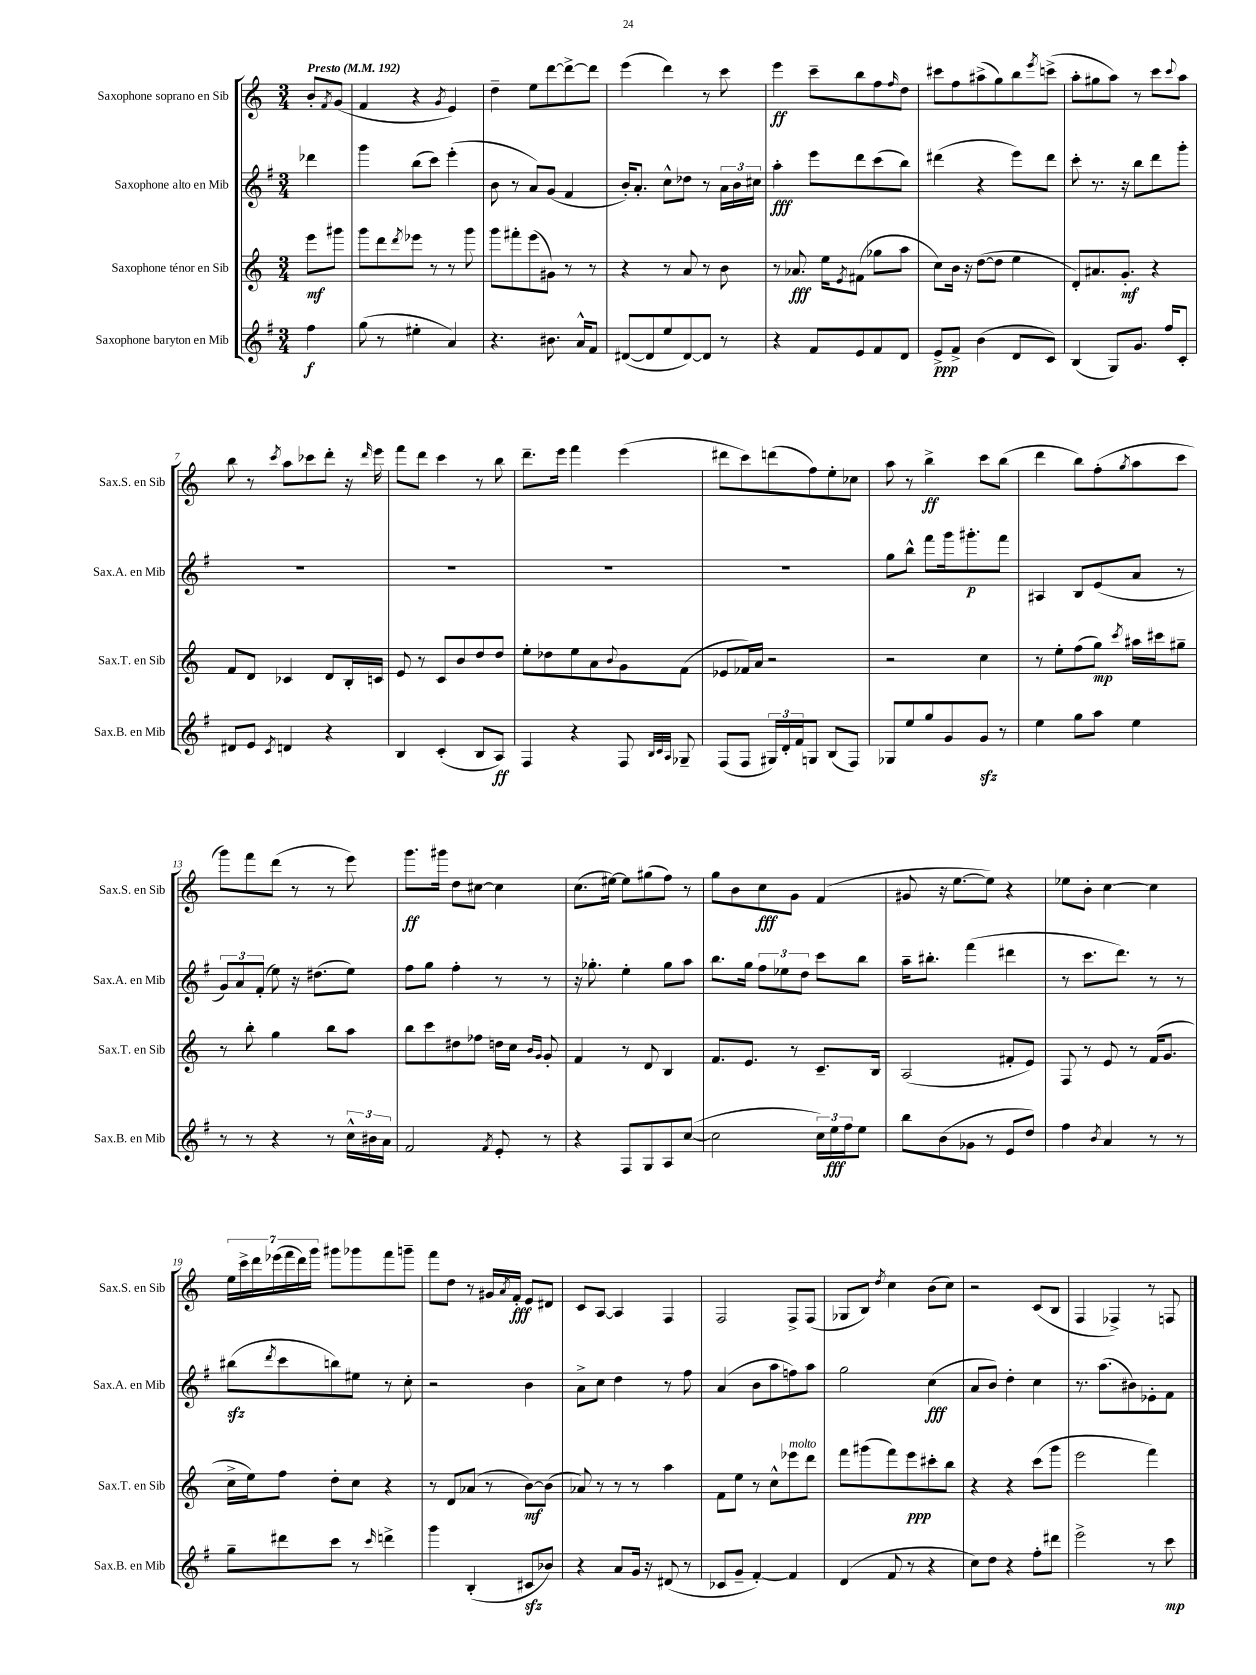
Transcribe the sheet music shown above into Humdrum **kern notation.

**kern	**dynam	**kern	**dynam	**kern	**dynam	**kern	**dynam
*part4	*part4	*part3	*part3	*part2	*part2	*part1	*part1
*staff4	*staff4	*staff3	*staff3	*staff2	*staff2	*staff1	*staff1
*I"Saxophone baryton en Mib	*	*I"Saxophone ténor en Sib	*	*I"Saxophone alto en Mib	*	*I"Saxophone soprano en Sib	*
*I'Sax.B. en Mib	*	*I'Sax.T. en Sib	*	*I'Sax.A. en Mib	*	*I'Sax.S. en Sib	*
*clefG2	*	*clefG2	*	*clefG2	*	*clefG2	*
*k[f#]	*	*k[]	*	*k[f#]	*	*k[]	*
*M3/4	*	*M3/4	*	*M3/4	*	*M3/4	*
*MM192	*	*MM192	*	*MM192	*	*MM192	*
=	=	=	=	=	=	=	=
!	!	!	!	!	!	!LO:TX:a:B:t=Presto	!
4ff#\	f	8eee\L	mf	4ddd-X\	.	8b'/L	.
.	.	.	.	.	.	8qf/	.
.	.	8ggg#X\J	.	.	.	(8g/J	.
=1	=1	=1	=1	=1	=1	=1	=1
(8gg\	.	8ggg\L	.	4ggg\	.	4f/	.
8r	.	8ddd\	.	.	.	.	.
.	.	8qddd/	.	.	.	.	.
4ee#X'\	.	8eee-X\J	.	(8bb\L	.	4r	.
.	.	8r	.	8ccc\J)	.	.	.
.	.	.	.	.	.	8qg/	.
4a/)	.	8r	.	(4eee'\	.	4e/)	.
.	.	8ggg\	.	.	.	.	.
=2	=2	=2	=2	=2	=2	=2	=2
4.r	.	8ggg\L	.	8b\	.	4dd~\	.
.	.	8fff#X'\	.	8r	.	.	.
.	.	(8eee\	.	8a/L)	.	8ee\L	.
8.b#X\	.	8g#X\J)	.	(8g/J	.	[8ddd\	.
.	.	8r	.	4f#/	.	8ddd^\_	.
16a^^/KL	.	.	.	.	.	.	.
8f#/J	.	8r	.	.	.	8ddd\J]	.
=3	=3	=3	=3	=3	=3	=3	=3
([8d#X/L	.	4r	.	16b'/KL)	.	(4eee\	.
.	.	.	.	8.a'/J	.	.	.
8d#/]	.	.	.	.	.	.	.
8ee/	.	8r	.	8cc^^\L	.	4ddd\)	.
[8d#/)	.	8a/	.	8dd-X\J	.	.	.
8d#/J]	.	8r	.	8r	.	8r	.
8r	.	8b\	.	24a\LL	.	8ccc\	.
.	.	.	.	24b\	.	.	.
.	.	.	.	24cc#X\JJ	.	.	.
=4	=4	=4	=4	=4	=4	=4	=4
4r	.	8r	.	4aa'\	fff	4eee\	ff
.	.	8.a-X/	fff	.	.	.	.
8f#/L	.	.	.	8eee\L	.	8ccc~\L	.
.	.	16ee\KL	.	.	.	.	.
.	.	8qe/	.	.	.	.	.
8e/	.	(8f#X\J	.	8ddd\	.	8bb\	.
8f#/	.	8gg-X\L	.	(8ccc\	.	8ff\	.
.	.	.	.	.	.	16qqff/	.
8d/J	.	8aa\J	.	8bb\J)	.	8dd\J	.
=5	=5	=5	=5	=5	=5	=5	=5
8e^/L	ppp	8cc\L)	.	(4ddd#X\	.	8ccc#X\L	.
8f#^/J	.	16b\Jk	.	.	.	8ff\	.
.	.	16r	.	.	.	.	.
(4b\	.	([8dd\L	.	4r	.	(8aa#X^\	.
.	.	8dd\J]	.	.	.	8gg\)	.
8d/L	.	4ee\	.	8eee\L)	.	8bb\	.
.	.	.	.	.	.	8qeee/	.
8c/J)	.	.	.	8ddd#\J	.	(8cccn^\J	.
=6	=6	=6	=6	=6	=6	=6	=6
(4B/	.	8d'/L)	.	8ccc'\	.	8aa'\L	.
.	.	8.a#X/	.	8.r	.	8gg#X\	.
8G/L)	.	.	.	.	.	8aa\J)	.
.	.	8.g'/J	mf	16r	.	.	.
8.g/J	.	.	.	8bb\L	.	8r	.
.	.	4r	.	8ddd\	.	8ccc\L	.
16ff#/KL	.	.	.	.	.	.	.
.	.	.	.	.	.	8qqccc/	.
8c'/J	.	.	.	8ggg'\J	.	8aa\J	.
!!LO:LB:g=z
=7	=7	=7	=7	=7	=7	=7	=7
8d#X/L	.	8f/L	.	2.r	.	8bb\	.
8e/J	.	8d/J	.	.	.	8r	.
8qc/	.	.	.	.	.	8qccc/	.
4dn/	.	4c-X/	.	.	.	8aa\L	.
.	.	.	.	.	.	8ccc-X\	.
4r	.	8d/L	.	.	.	8ddd'\J	.
.	.	16B'/L	.	.	.	16r	.
.	.	.	.	.	.	16qqddd/	.
.	.	16cn/JJ	.	.	.	16eee\	.
=8	=8	=8	=8	=8	=8	=8	=8
4B/	.	8e/	.	2.r	.	8fff\L	.
.	.	8r	.	.	.	8ddd\J	.
(4c'/	.	8c/L	.	.	.	4ccc\	.
.	.	8b/	.	.	.	.	.
8B/L	.	8dd/	.	.	.	8r	.
8A/J)	ff	8dd/J	.	.	.	8bb\	.
=9	=9	=9	=9	=9	=9	=9	=9
4F#/	.	8ee'\L	.	2.r	.	8.ddd~\L	.
.	.	8dd-X\	.	.	.	.	.
.	.	.	.	.	.	16eee\Jk	.
4r	.	8ee\	.	.	.	4fff\	.
.	.	8a\	.	.	.	.	.
.	.	8qqb/	.	.	.	.	.
8F#/	.	8g\	.	.	.	(4eee\	.
32qqB/LLL	.	.	.	.	.	.	.
32qqc/	.	.	.	.	.	.	.
32qqA/JJJ	.	.	.	.	.	.	.
8G-X~/	.	(8f\J	.	.	.	.	.
=10	=10	=10	=10	=10	=10	=10	=10
(8F#/L	.	8e-X/L	.	2.r	.	8ddd#X\L	.
8F#/J	.	16f-X/L)	.	.	.	8ccc\)	.
.	.	16a/JJ	.	.	.	.	.
24G#X/LL)	.	2r	.	.	.	(8dddn\	.
24d'/	.	.	.	.	.	.	.
24f#/J	.	.	.	.	.	.	.
8Gn/J	.	.	.	.	.	8ff\)	.
(8B/L	.	.	.	.	.	8ee'\	.
8F#/J)	.	.	.	.	.	8cc-X\J	.
=11	=11	=11	=11	=11	=11	=11	=11
8G-X/L	.	2r	.	8gg\L	.	8aa\	.
8ee/	.	.	.	8bb^^\J	.	8r	.
8gg/	.	.	.	8fff#\L	.	4bb^\	ff
8g/	.	.	.	16ggg\k	.	.	.
.	.	.	.	8.ggg#X'\	p	.	.
8gzz/J	.	4cc\	.	.	.	8ccc\L	.
8r	.	.	.	8fff#\J	.	(8bb\J	.
=12	=12	=12	=12	=12	=12	=12	=12
4ee\	.	8r	.	4A#X/	.	4ddd\	.
.	.	8ee'\L	.	.	.	.	.
8gg\L	.	(8ff\	.	8B/L	.	8bb\L)	.
8aa\J	.	8gg\J)	mp	(8e/	.	(8ff'\	.
.	.	8qccc/	.	.	.	8qgg/	.
4ee\	.	16aa#X\LL	.	8a/J	.	8aa\	.
.	.	16ccc#X\J	.	.	.	.	.
.	.	8gg#X~\J	.	8r	.	8ccc\J	.
!!LO:LB:g=z
=13	=13	=13	=13	=13	=13	=13	=13
8r	.	8r	.	12g/L)	.	8ggg\L)	.
.	.	.	.	12a/	.	.	.
8r	.	8bb'\	.	.	.	8fff\	.
.	.	.	.	(12f#'/J	.	.	.
4r	.	4gg\	.	8ee\)	.	(8ddd\J	.
.	.	.	.	16r	.	8r	.
.	.	.	.	(8.dd#X\L	.	.	.
8r	.	8bb\L	.	.	.	8r	.
24cc^^\LL	.	8aa\J	.	8ee\J)	.	8eee\)	.
24b#X\	.	.	.	.	.	.	.
24a\JJ	.	.	.	.	.	.	.
=14	=14	=14	=14	=14	=14	=14	=14
2f#/	.	8bb\L	.	8ff#\L	.	8.ggg\L	ff
.	.	8ccc\	.	8gg\J	.	.	.
.	.	.	.	.	.	16ggg#X\Jk	.
.	.	8dd#X\	.	4ff#'\	.	8dd\L	.
.	.	8ff-X\J	.	.	.	[8cc#X\J	.
8qf#/	.	.	.	.	.	.	.
8e'/	.	16ddn\LL	.	8r	.	4cc#\]	.
.	.	16cc\JJ	.	.	.	.	.
.	.	16qqb/LL	.	.	.	.	.
.	.	16qqg/JJ	.	.	.	.	.
8r	.	8g'/	.	8r	.	.	.
=15	=15	=15	=15	=15	=15	=15	=15
4r	.	4f/	.	16r	.	(8.cc\L	.
.	.	.	.	8.gg-X'\	.	.	.
.	.	.	.	.	.	[16ee#X\Jk)	.
8F#/L	.	8r	.	4ee'\	.	8ee#\L]	.
8G/	.	8d/	.	.	.	(8gg#X\	.
8A/	.	4B/	.	8gg-\L	.	8ff\J)	.
([8cc/J	.	.	.	8aa\J	.	8r	.
=16	=16	=16	=16	=16	=16	=16	=16
2cc\]	.	8.f/L	.	8.bb\L	.	8gg\L	.
.	.	.	.	.	.	8b\	.
.	.	8.e/J	.	16gg\Jk	.	.	.
.	.	.	.	12ff#\L	.	8cc\	fff
.	.	.	.	12ee-X\	.	.	.
.	.	8r	.	.	.	8g\J	.
.	.	.	.	12dd\J	.	.	.
24cc\LL)	.	8.c~/L	.	8ccc\L	.	(4f/	.
24ee\	fff	.	.	.	.	.	.
24ff#\J	.	.	.	.	.	.	.
8ee\J	.	.	.	8bb\J	.	.	.
.	.	16B/Jk	.	.	.	.	.
=17	=17	=17	=17	=17	=17	=17	=17
8bb\L	.	(2A/	.	16aa~\KL	.	8g#X/	.
.	.	.	.	8.bb#X'\J	.	.	.
(8b\	.	.	.	.	.	16r	.
.	.	.	.	.	.	[8.ee\L	.
8g-X\J	.	.	.	(4fff#\	.	.	.
8r	.	.	.	.	.	8ee\J])	.
8e/L	.	8f#X'/L	.	4ddd#X\	.	4r	.
8dd/J)	.	8e/J)	.	.	.	.	.
=18	=18	=18	=18	=18	=18	=18	=18
4ff#\	.	8F/	.	8r	.	8ee-X\L	.
.	.	8r	.	8.ccc\L	.	8b'\J	.
8qb/	.	.	.	.	.	.	.
4a/	.	8e/	.	.	.	[4cc\	.
.	.	.	.	8.ddd\J)	.	.	.
.	.	8r	.	.	.	.	.
8r	.	(16f/KL	.	8r	.	4cc\]	.
.	.	8.g/J	.	.	.	.	.
8r	.	.	.	8r	.	.	.
!!LO:LB:g=z
=19	=19	=19	=19	=19	=19	=19	=19
8gg~\L	.	16cc^\LL	.	(8bb#Xzz\L	.	28ee\LL	.
.	.	.	.	.	.	28ccc^\	.
.	.	16ee\J)	.	.	.	.	.
.	.	.	.	.	.	28ddd\	.
.	.	.	.	.	.	(28eee-X\	.
.	.	.	.	8qddd/	.	.	.
8ddd#X\	.	8ff\J	.	8ccc\	.	.	.
.	.	.	.	.	.	28fff\	.
.	.	.	.	.	.	28ddd\)	.
.	.	.	.	.	.	28ggg\JJ	.
8ccc\J	.	8dd'\L	.	8bbn\)	.	8ggg#X\L	.
8r	.	8cc\J	.	8ee#X\J	.	8ggg-X\	.
16qqccc/	.	.	.	.	.	.	.
4dddn^\	.	4r	.	8r	.	8fff\	.
.	.	.	.	8cc'\	.	8gggn~\J	.
=20	=20	=20	=20	=20	=20	=20	=20
4ggg\	.	8r	.	2r	.	8fff\L	.
.	.	8d/L	.	.	.	8dd\J	.
(4B'/	.	(8a-X/J	.	.	.	8r	.
.	.	8r	.	.	.	16g#X/LL	.
.	.	.	.	.	.	8qa/	.
.	.	.	.	.	.	16f'/JJ	fff
8c#Xzz/L	.	[8b\L)	mf	4b\	.	8e/L	.
8b-X/J)	.	(8b\J]	.	.	.	8d#X/J	.
=21	=21	=21	=21	=21	=21	=21	=21
4r	.	8a-X/)	.	8a^\L	.	8c/L	.
.	.	8r	.	8cc\J	.	[8A/J	.
8a/L	.	8r	.	4dd\	.	4A/]	.
16g/Jk	.	8r	.	.	.	.	.
16r	.	.	.	.	.	.	.
(8d#X/	.	4aa\	.	8r	.	4F/	.
8r	.	.	.	8ff#\	.	.	.
=22	=22	=22	=22	=22	=22	=22	=22
8c-X/L	.	8f\L	.	(4a/	.	2F/	.
8g~/J	.	8ee\J	.	.	.	.	.
[4f#'/)	.	8r	.	8b\L	.	.	.
.	.	8cc^^\L	.	8aa\	.	.	.
!	!	!LO:TX:a:i:t=molto	!	!	!	!	!
4f#/]	.	8eee-X\	.	8ffn\)	.	8F^/L	.
.	.	8ddd\J	.	8aa\J	.	(8F/J	.
=23	=23	=23	=23	=23	=23	=23	=23
(4d/	.	8fff\L	.	2gg\	.	8G-X/L	.
.	.	(8ggg#X\	.	.	.	8B/J)	.
.	.	.	.	.	.	8qdd/	.
8f#/	.	8fff\)	.	.	.	4cc\	.
8r	.	8eee\	ppp	.	.	.	.
4r	.	8ccc#X'\	.	(4cc\	fff	(8b\L	.
.	.	8bb\J	.	.	.	8cc\J)	.
=24	=24	=24	=24	=24	=24	=24	=24
8cc\L)	.	4r	.	8a/L	.	2r	.
8dd\J	.	.	.	8b/J)	.	.	.
4r	.	4r	.	4dd'\	.	.	.
8ff#'\L	.	(8ccc\L	.	4cc\	.	(8c/L	.
8ddd#X\J	.	8ggg\J	.	.	.	8B/J	.
=25	=25	=25	=25	=25	=25	=25	=25
2eee^\	.	2eee\	.	8.r	.	4F/	.
.	.	.	.	(8.aa\L	.	.	.
.	.	.	.	.	.	4F-X^/)	.
.	.	.	.	8b#X\)	.	.	.
8r	.	4fff\)	.	8e-X'\	.	8r	.
8ccc\	mp	.	.	8f#\J	.	8Fn/	.
==	==	==	==	==	==	==	==
*-	*-	*-	*-	*-	*-	*-	*-
